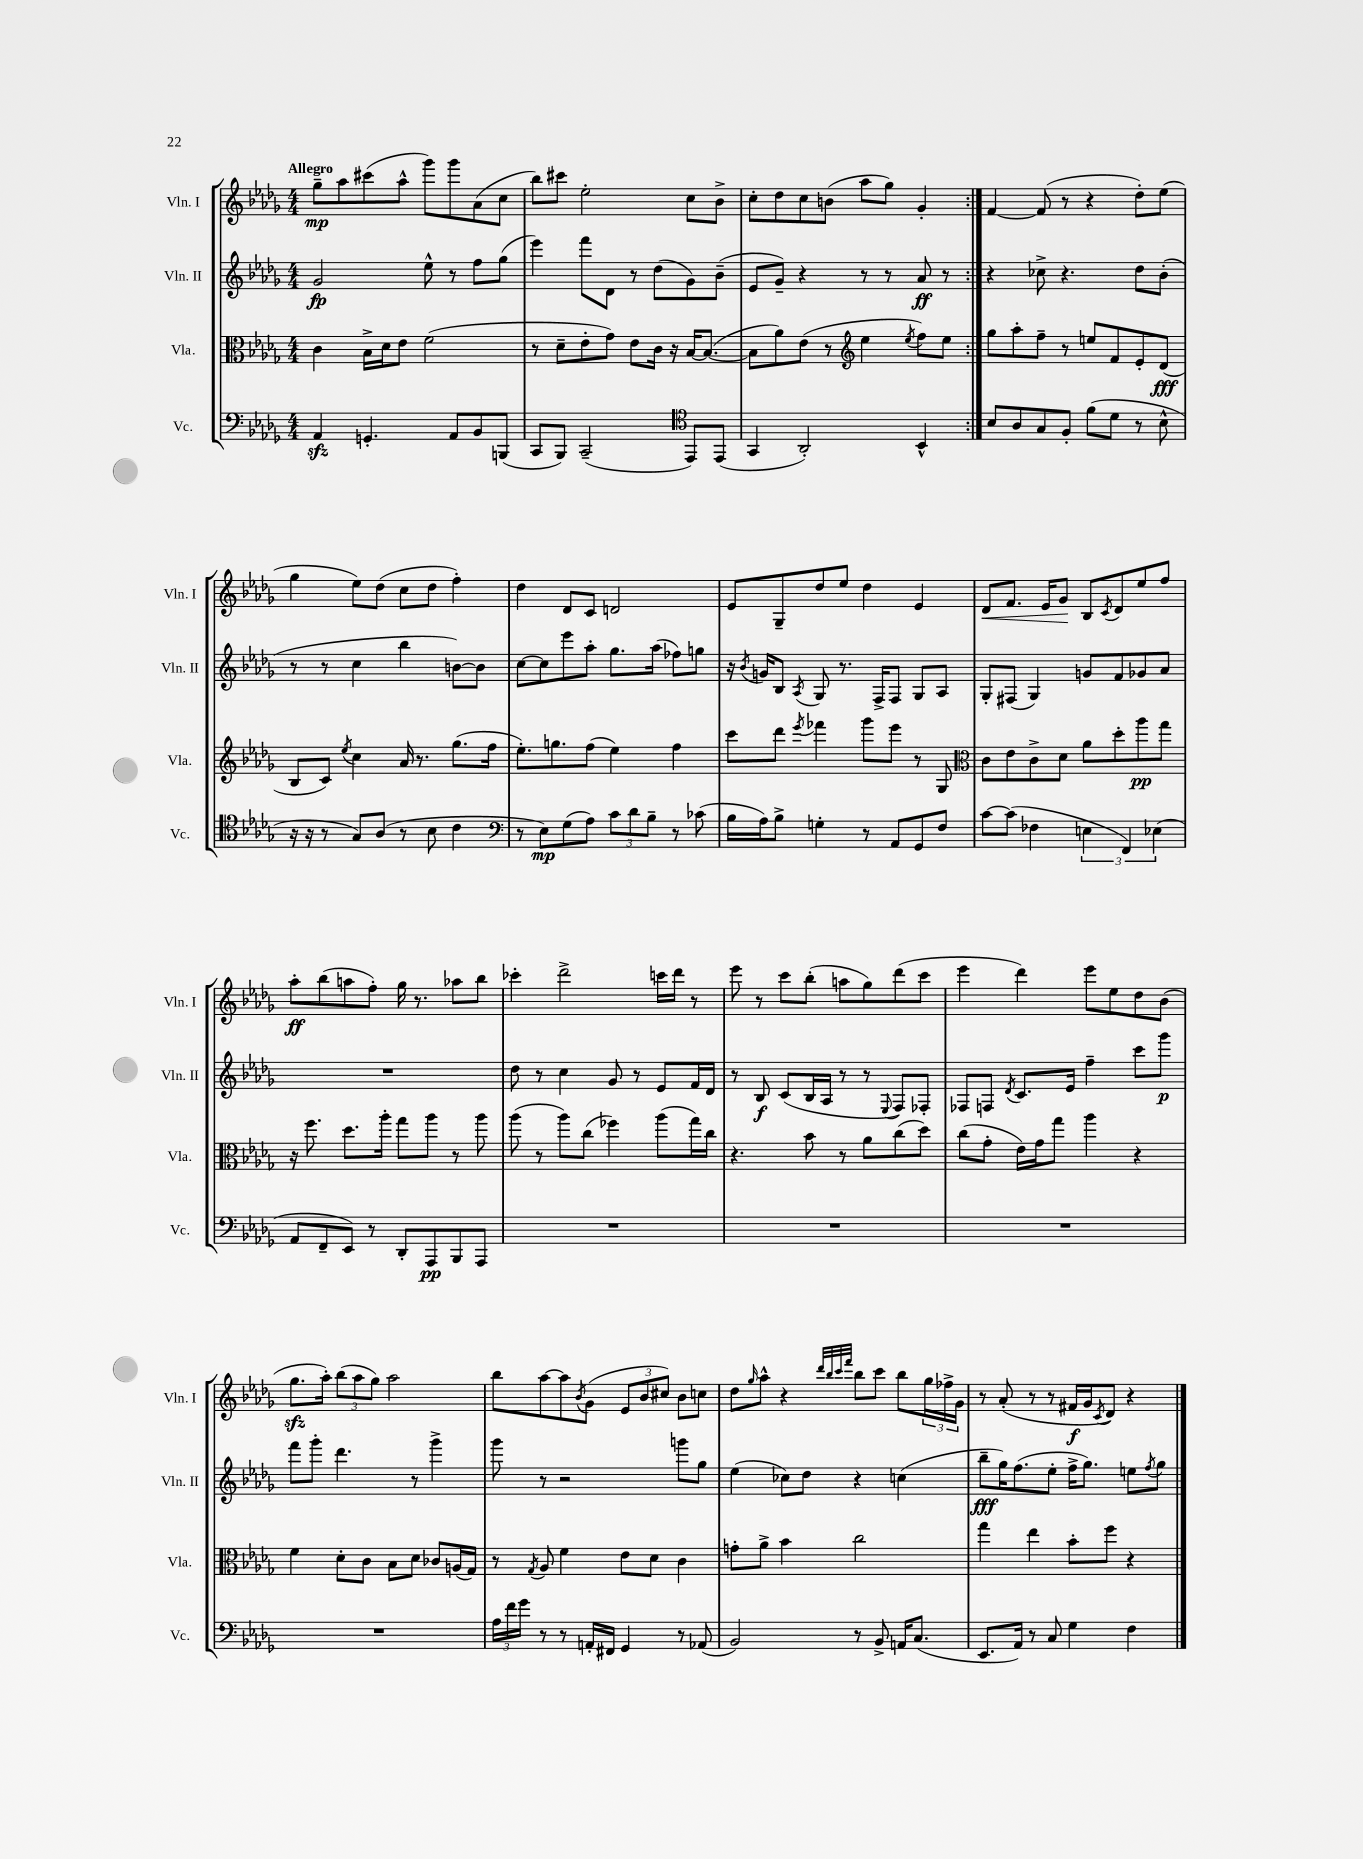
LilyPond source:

<<
\new StaffGroup <<
\new Staff = "s0" \with { instrumentName = "Vln. I" shortInstrumentName = "Vln. I" } {
    \clef treble \key des \major \numericTimeSignature \time 4/4 \tempo "Allegro"
    \repeat volta 2 { ges''8--\mp aes''8 cis'''8( aes''8-^ ges'''8) ges'''8 aes'8( c''8 |
    bes''8) cis'''8 ees''2-. c''8 bes'8-> |
    c''8-. des''8 c''8 b'8( aes''8 ges''8) ges'4-. | }
    f'4~ f'8( r8 r4 des''8-.) ees''8( |
    ges''4 ees''8) des''8( c''8 des''8 f''4-.) |
    des''4 des'8 c'8 d'2 |
    ees'8 ges8-- des''8 ees''8 des''4 ees'4 |
    des'8\< f'8. ees'16 ges'8\! bes8 \acciaccatura { c'8 } des'8 ees''8 f''8 |
    aes''8-.\ff bes''8( a''8 f''8-.) ges''16 r8. aes''8 bes''8 |
    ces'''4-. des'''2-> c'''16 des'''16 r8 |
    ees'''8 r8 c'''8 bes''8-.( a''8 ges''8) des'''8( c'''8 |
    ees'''4 des'''4) ees'''8 ees''8 des''8 bes'8( |
    ges''8.\sfz aes''16-.) \tuplet 3/2 { bes''8( aes''8 ges''8) } aes''2 |
    bes''8 aes''8~ aes''8 \acciaccatura { bes'8 } ges'8( \tuplet 3/2 { ees'8 bes'8 cis''8) } bes'8 c''8 |
    des''8 \grace { ges''16 } aes''8-^ r4 \grace { des'''32 bes''32 c'''32 f'''32 } bes''8 c'''8 bes''8 \tuplet 3/2 { ges''16 fes''16-> ges'16 } |
    r8 aes'8-.( r8 r8 fis'16\f ges'16 \acciaccatura { c'8 } des'8) r4 \bar "|." |
}
\new Staff = "s1" \with { instrumentName = "Vln. II" shortInstrumentName = "Vln. II" } {
    \clef treble \key des \major \numericTimeSignature \time 4/4
    \repeat volta 2 { ges'2\fp ees''8-^ r8 f''8 ges''8( |
    ees'''4) f'''8 des'8 r8 des''8( ges'8) bes'8--( |
    ees'8 ges'8--) r4 r8 r8 aes'8\ff r8 | }
    r4 ces''8-> r4. des''8 bes'8-.( |
    r8 r8 c''4 bes''4 b'8~) b'8 |
    c''8~ c''8 ees'''8 aes''8-. ges''8. aes''16( fes''8) g''8 |
    r16 \acciaccatura { bes'8 } g'16 bes8 \acciaccatura { aes8 } ges8 r8. f16-> f8 ges8 aes8 |
    ges8-. fis8( ges4) g'8 f'8 ges'8 aes'8 |
    R1 |
    des''8 r8 c''4 ges'8 r8 ees'8 f'16 des'16 |
    r8 bes8\f c'8( bes16 aes16 r8 r8 \appoggiatura { ees8 } f8) fes8-. |
    fes8 f8 \acciaccatura { des'8 } c'8. ees'16 f''4-- c'''8 ges'''8\p |
    f'''8 ges'''8-. des'''4. r8 ges'''4-> |
    ges'''8 r8 r2 g'''8 ges''8 |
    ees''4( ces''8) des''8 r4 c''4( |
    bes''8--\fff ges''16) f''8.( ees''8-. f''16-> ges''8.) e''8 \acciaccatura { f''8 } ges''8 \bar "|." |
}
\new Staff = "s2" \with { instrumentName = "Vla." shortInstrumentName = "Vla." } {
    \clef alto \key des \major \numericTimeSignature \time 4/4
    \repeat volta 2 { c'4 bes16-> des'16 ees'8 f'2( |
    r8 des'8-- ees'8-. ges'8) ees'8 c'16 r16 bes16~ bes8.~( |
    bes8 aes'8) ees'8( r8 \clef treble ees''4 \acciaccatura { ees''8 } f''8) ees''8 | }
    ges''8 aes''8-. f''8-- r8 e''8 f'8 ees'8-. des'8\fff( |
    bes8 c'8) \acciaccatura { ees''8 } c''4 aes'16 r8. ges''8.( f''16 |
    ees''8.-.) g''8. f''8( ees''4) f''4 |
    c'''8 des'''8 \acciaccatura { ees'''8 } fes'''4 ges'''8 ees'''8 r8 ges8 |
    \clef alto c'8 ees'8 c'8-> des'8 aes'8 des''8-. aes''8\pp ges''8 |
    r16 f''8. des''8. aes''16-. ges''8 aes''8 r8 aes''8 |
    aes''8( r8 aes''8) c''8( fes''4) aes''8( ges''16) c''16 |
    r4. bes'8 r8 aes'8 c''8( des''8) |
    c''8( ges'8-. ees'16) ges'16 ges''8 aes''4 r4 |
    f'4 des'8-. c'8 bes8 des'8 ces'8 a16( ges16) |
    r8 \acciaccatura { ges8 } aes8 f'4 ees'8 des'8 c'4 |
    g'8-. aes'8-> bes'4 c''2 |
    ges''4 ees''4 bes'8-. f''8 r4 \bar "|." |
}
\new Staff = "s3" \with { instrumentName = "Vc." shortInstrumentName = "Vc." } {
    \clef bass \key des \major \numericTimeSignature \time 4/4
    \repeat volta 2 { aes,4\sfz g,4.-. aes,8 bes,8 b,,8( |
    c,8 bes,,8) c,2--( \clef tenor ees,8) ees,8( |
    ges,4 aes,2-.) bes,4-^ | }
    bes8 aes8 ges8 f8-. f'8( des'8 r8 bes8-^ |
    r16 r16 r8 ges8) aes8( r8 bes8 c'4 |
    \clef bass r8 ees8\mp) ges8( aes8) \tuplet 3/2 { c'8 des'8 bes8-- } r8 ces'8( |
    bes16 aes16) bes8-> g4-. r8 aes,8 ges,8 f8 |
    c'8~ c'8( fes4 \tuplet 3/2 { e4 f,4) ees4( } |
    aes,8 f,8-- ees,8) r8 des,8-. aes,,8\pp bes,,8 aes,,8 |
    R1 |
    R1 |
    R1 |
    R1 |
    \tuplet 3/2 { aes16 f'16 ges'16 } r8 r8 a,16-. fis,16 ges,4 r8 aes,8( |
    bes,2) r8 bes,8-> a,16 c8.( |
    ees,8. aes,16) r8 c8 ges4 f4 \bar "|." |
}
>>
>>
\layout { \context { \Score \remove "Bar_number_engraver" } }
